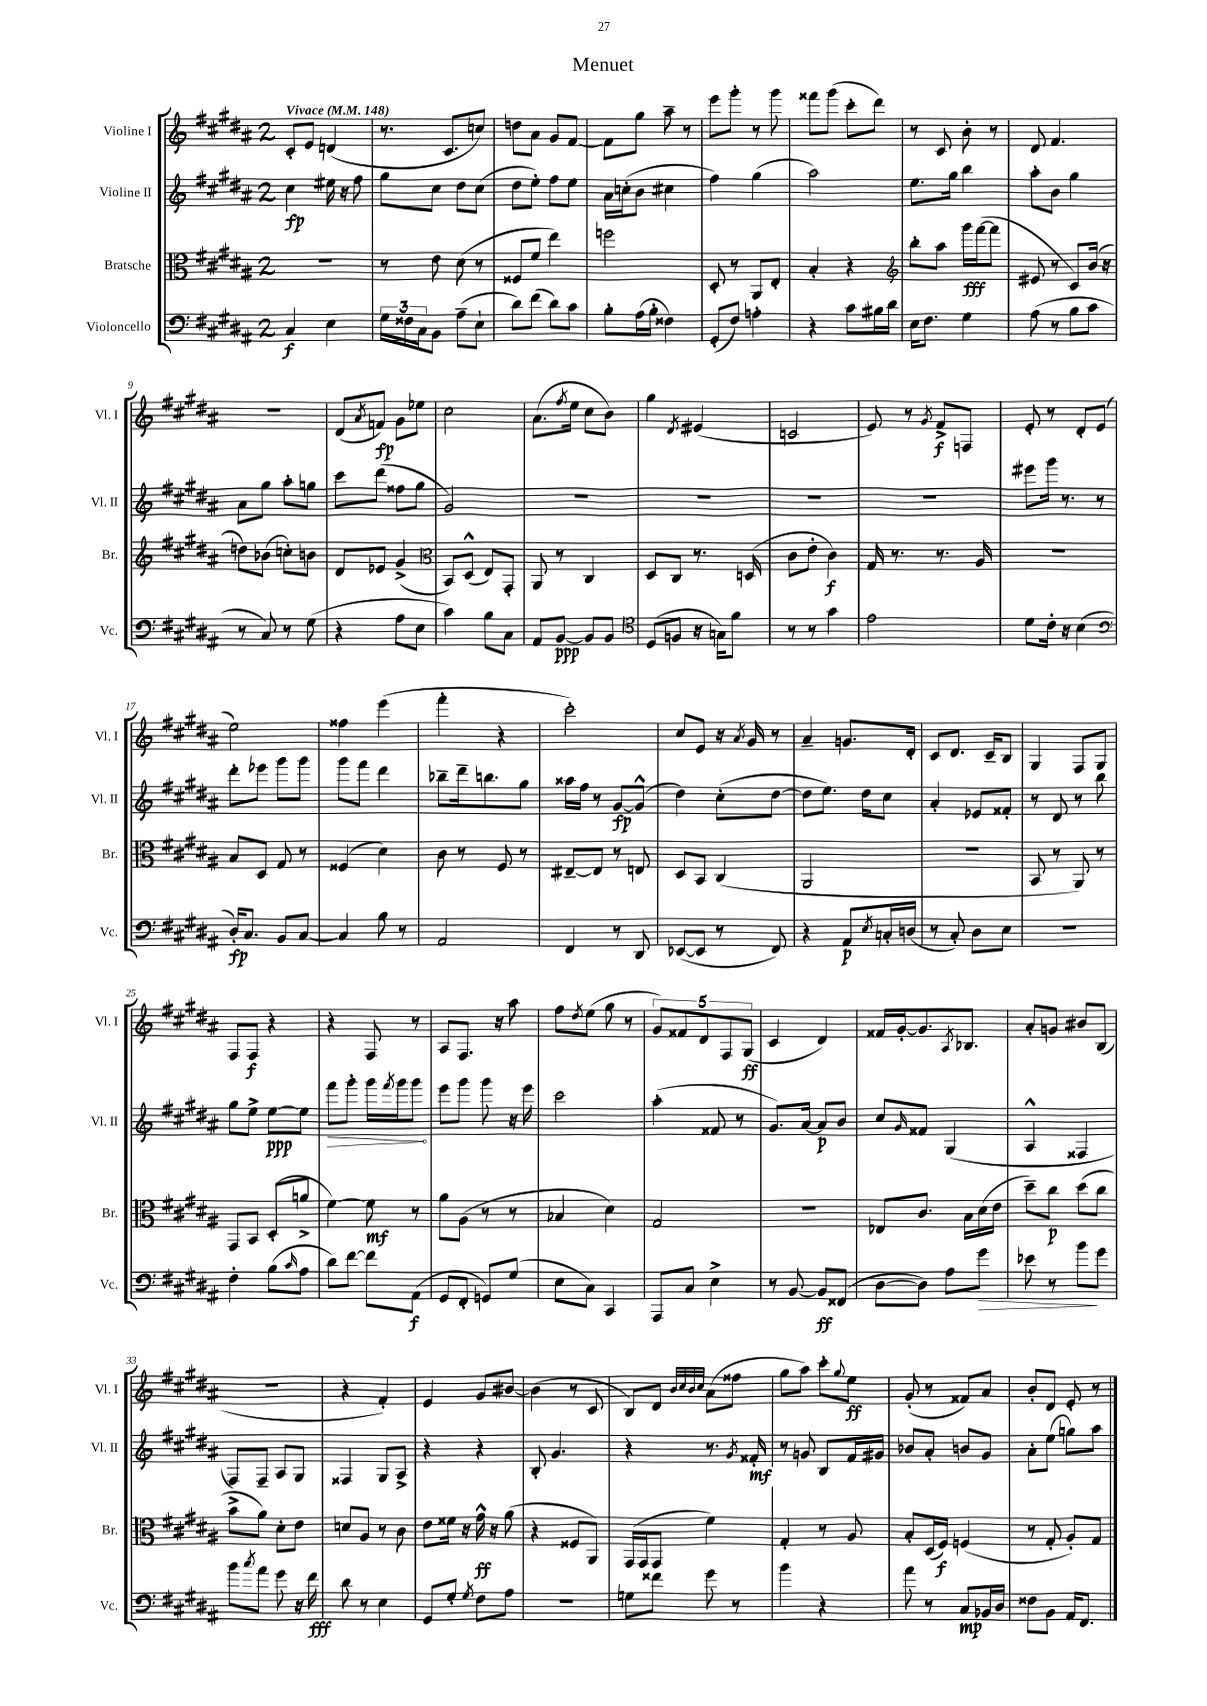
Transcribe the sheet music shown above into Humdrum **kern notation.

**kern	**kern	**kern	**kern
*staff4	*staff3	*staff2	*staff1
*clefF4	*clefC3	*clefG2	*clefG2
*k[f#c#g#d#a#]	*k[f#c#g#d#a#]	*k[f#c#g#d#a#]	*k[f#c#g#d#a#]
*M2/4	*M2/4	*M2/4	*M2/4
*MM148	*MM148	*MM148	*MM148
4C#	2r	4cc#	8c#'
.	.	.	8e
4E	.	16ee#	(4d
.	.	16r	.
.	.	8ff#	.
=	=	=	=
24G#	8r	8gg#	8.r
24F##	.	.	.
24C#	.	.	.
8BB	8e	8cc#	.
.	.	.	8.c#
(8A#~	(8d#	8dd#	.
8E`	8r	(8cc#	8cc)
=	=	=	=
8d#)	8F##	8dd#	8dd
(8f#	8f#	8ee')	8a#
8d#)	4ee)	8ff#	8g#
8c#	.	8ee	[8f#
=	=	=	=
8B'	2ff	16a#	8f#]
.	.	(16cc'	.
(16A#	.	8b	8gg#
16B'	.	.	.
4F##)	.	4cc#	8aa#~
.	.	.	8r
=	=	=	=
(8GG#'	8D#'	4ff#)	8eee
8F#)	8r	.	8ggg#'
4A'	8AA#	(4gg#	8r
.	8E'	.	8ggg#
=	=	=	=
4r	4B'	2aa#)	8fff##
.	.	.	(8ggg#
8c#	4r	.	8ccc#'
16B#	.	.	8ddd#)
16d#	.	.	.
=	=	=	=
*	*clefG2	*	*
16E	8bb'	8.ee	8r
8.F#	.	.	.
.	8aa#	.	8c#
.	.	16gg#	.
4G#	16ggg#	4bb	8b'
.	([16fff#	.	.
.	8fff#]	.	8r
=	=	=	=
(8A#	8e#	8aa#'	8d#
8r	8r	8b	4.f#
8B	8c#)	4gg#	.
8c#	(16b	.	.
.	16r	.	.
=	=	=	=
8r	8dd)	8a#	2r
8C#)	(8b-	8gg#	.
8r	8cc')	8aa#'	.
(8G#	8b	8gg	.
=	=	=	=
4r	8d#	8ccc#	(8d#
.	.	.	8qa#
.	8e-	(8ddd#	8f)
8A#	(4g#^	8ff##	8g#
8E	.	8gg#	8ee-
=	=	=	=
*	*clefC3	*	*
4c#)	8BB)	2g#)	2cc#
.	(8D#^^	.	.
8B	8E)	.	.
8C#	8GG#'	.	.
=	=	=	=
8AA#	8AA#	2r	(8.a#
[8BB	8r	.	.
.	.	.	8qff#
.	.	.	16ee
8BB]	4C#	.	8cc#
8BB	.	.	8b)
=	=	=	=
*clefC4	*	*	*
(8D#	8D#	2r	4gg#
8F	8C#	.	.
.	.	.	8qd#
16r	8.r	.	(4e#
16G)	.	.	.
8f#	.	.	.
.	(16D	.	.
=	=	=	=
8r	8c#	2r	2c
8r	8e'	.	.
4g#	4c#)	.	.
=	=	=	=
2e	16G#	2r	8e)
.	8.r	.	.
.	.	.	8r
.	.	.	8qg#
.	8.r	.	8f#^
.	.	.	8F
.	16A#	.	.
=	=	=	=
8d#	2r	8eee#	8e'
16c#'	.	16ggg#	8r
16r	.	8.r	.
(4B	.	.	8d#'
.	.	8r	(8e
=	=	=	=
*clefF4	*	*	*
16D#')	8B	8ddd#'	2ee)
8.C#	.	.	.
.	8D#	8eee-	.
8BB	8G#	8ggg#	.
[8C#	8r	8ggg#	.
=	=	=	=
4C#]	(4F##	8ggg#	4ff##
.	.	8fff#	.
8B	4d#)	4ddd#	(4eee
8r	.	.	.
=	=	=	=
2AA#	8c#	8bb-~	4fff#'
.	8r	16ddd#~	.
.	.	8.bb	.
.	8F#	.	4r
.	8r	8gg#	.
=	=	=	=
4FF#	[8E#~	16aa##	2ccc#')
.	.	16ff#	.
.	8E#]	8r	.
8r	8r	[8g#	.
8DD#	8E	(8g#^^]	.
=	=	=	=
([8EE-	8D#	4dd#)	8cc#
8EE-]	8BB	.	8e
8r	(4C#	(8cc#'	16r
.	.	.	8qa#
.	.	.	16g#
8FF#)	.	[8dd#	8r
=	=	=	=
4r	2AA#	8dd#]	4a#~
.	.	8.ee)	.
8AA#	.	.	8.g
.	.	16dd#	.
8qE	.	.	.
16C'	.	8cc#	.
(16D	.	.	16d#'
=	=	=	=
8r	2r	4a#'	8c#
8C#')	.	.	8.d#
8D#	.	8e-	.
.	.	.	16c#~
8E	.	8f##'	8B
=	=	=	=
2r	8BB	8r	4G#
.	8r	8d#	.
.	8AA#)	8r	8F#
.	8r	8bb	8G#
=	=	=	=
4F#'	8GG#	8gg#	8F#
.	8BB	8ee^	8F#
(8B	(8D#'	[8ee	4r
16qqc#	.	.	.
8A#	8a^	8ee]	.
=	=	=	=
8d#)	[4f#)	8fff#	4r
[8f#	.	8ggg#'	.
8f#]	8f#]	16ggg#	8F#
.	.	8qfff#	.
.	.	16ggg#	.
(8AA#	8r	8ggg#	8r
=	=	=	=
8GG#	8a#	8eee	8A#
8FF#'	(8A#	8ggg#	8.F#
8GG)	8r	8ggg#	.
.	.	.	16r
(8G#	8r	16r	8aa#
.	.	16eee	.
=	=	=	=
8E	4B-	2ccc#	8ff#
.	.	.	8qdd#
8C#)	.	.	(8ee
4CC#	4d#)	.	8gg#
.	.	.	8r
=	=	=	=
8AAA#	2G#	(4aa#'	10g#)
.	.	.	10f##
8C#	.	.	.
.	.	.	10d#
4E^	.	8f##	.
.	.	.	10F#
.	.	8r	.
.	.	.	(10G#
=	=	=	=
8r	2r	8.g#)	4c#
[8BB	.	.	.
.	.	[16a#	.
8BB]	.	8a#]	4d#)
(8FF##	.	8b	.
=	=	=	=
[8D#	8E-	8cc#	16f##
.	.	.	[16g#'
.	.	16qqg#	.
8D#])	8.c#	8f##	8.g#]
8A#	.	(4G#	.
.	.	.	8qA#
.	16B	.	8.B-
8g#	(16d#	.	.
.	16e	.	.
=	=	=	=
8e-	8dd#~)	4A#^^	8a#'
8r	8cc#	.	8g
8b	(8dd#	4F##	8b#
8g#	8cc#	.	(8B
=	=	=	=
8b	8b^	8F#)	2r
8qcc#	.	.	.
8a#	8a#)	8F#~	.
8g#	8d#'	8A#	.
16r	8e	8G#	.
16f#	.	.	.
=	=	=	=
8d#	8d	4F##	4r
8r	8A#	.	.
4E	8r	8G#	4f#')
.	8c#	8A#^	.
=	=	=	=
8GG#	8e	4r	4e
8G#'	16f##	.	.
.	16r	.	.
8qG#	.	.	.
8F#	16g#^^	4r	8g#
.	16r	.	.
8A#	(8a#	.	[8b#
=	=	=	=
2r	4r	8B'	(4b#]
.	.	4.g#	.
.	8F##	.	8r
.	8AA#)	.	8c#
=	=	=	=
8G	(16GG#	4r	8B)
.	16GG#	.	.
8f##	8GG#	.	8d#
.	.	.	32qqb
.	.	.	32qqcc#
.	.	.	32qqb
.	.	.	32qqcc#
8g#	4f#)	8.r	(8a#
8r	.	.	8ff##
.	.	8qg#	.
.	.	16f##'	.
=	=	=	=
4b	4G#'	8r	8gg#
.	.	8g	8aa#)
4r	8r	8B	8ccc#'
.	.	.	8qqgg#
.	8A#	16f#	8ee
.	.	16g#	.
=	=	=	=
8a#	8B'	8b-	(8g#'
8r	(16D#	8a#'	8r
.	16F#)	.	.
8C#	(4F	8b	8f##)
16BB-	.	8g#	8a#
16D#	.	.	.
=	=	=	=
8F##	8r	8a#'	8b'
8BB	8G#'	(8ee	8d#
16AA#	8A#')	8gg)	8e'
8.FF#	.	.	.
.	8G#	8aa#	8r
==	==	==	==
*-	*-	*-	*-
